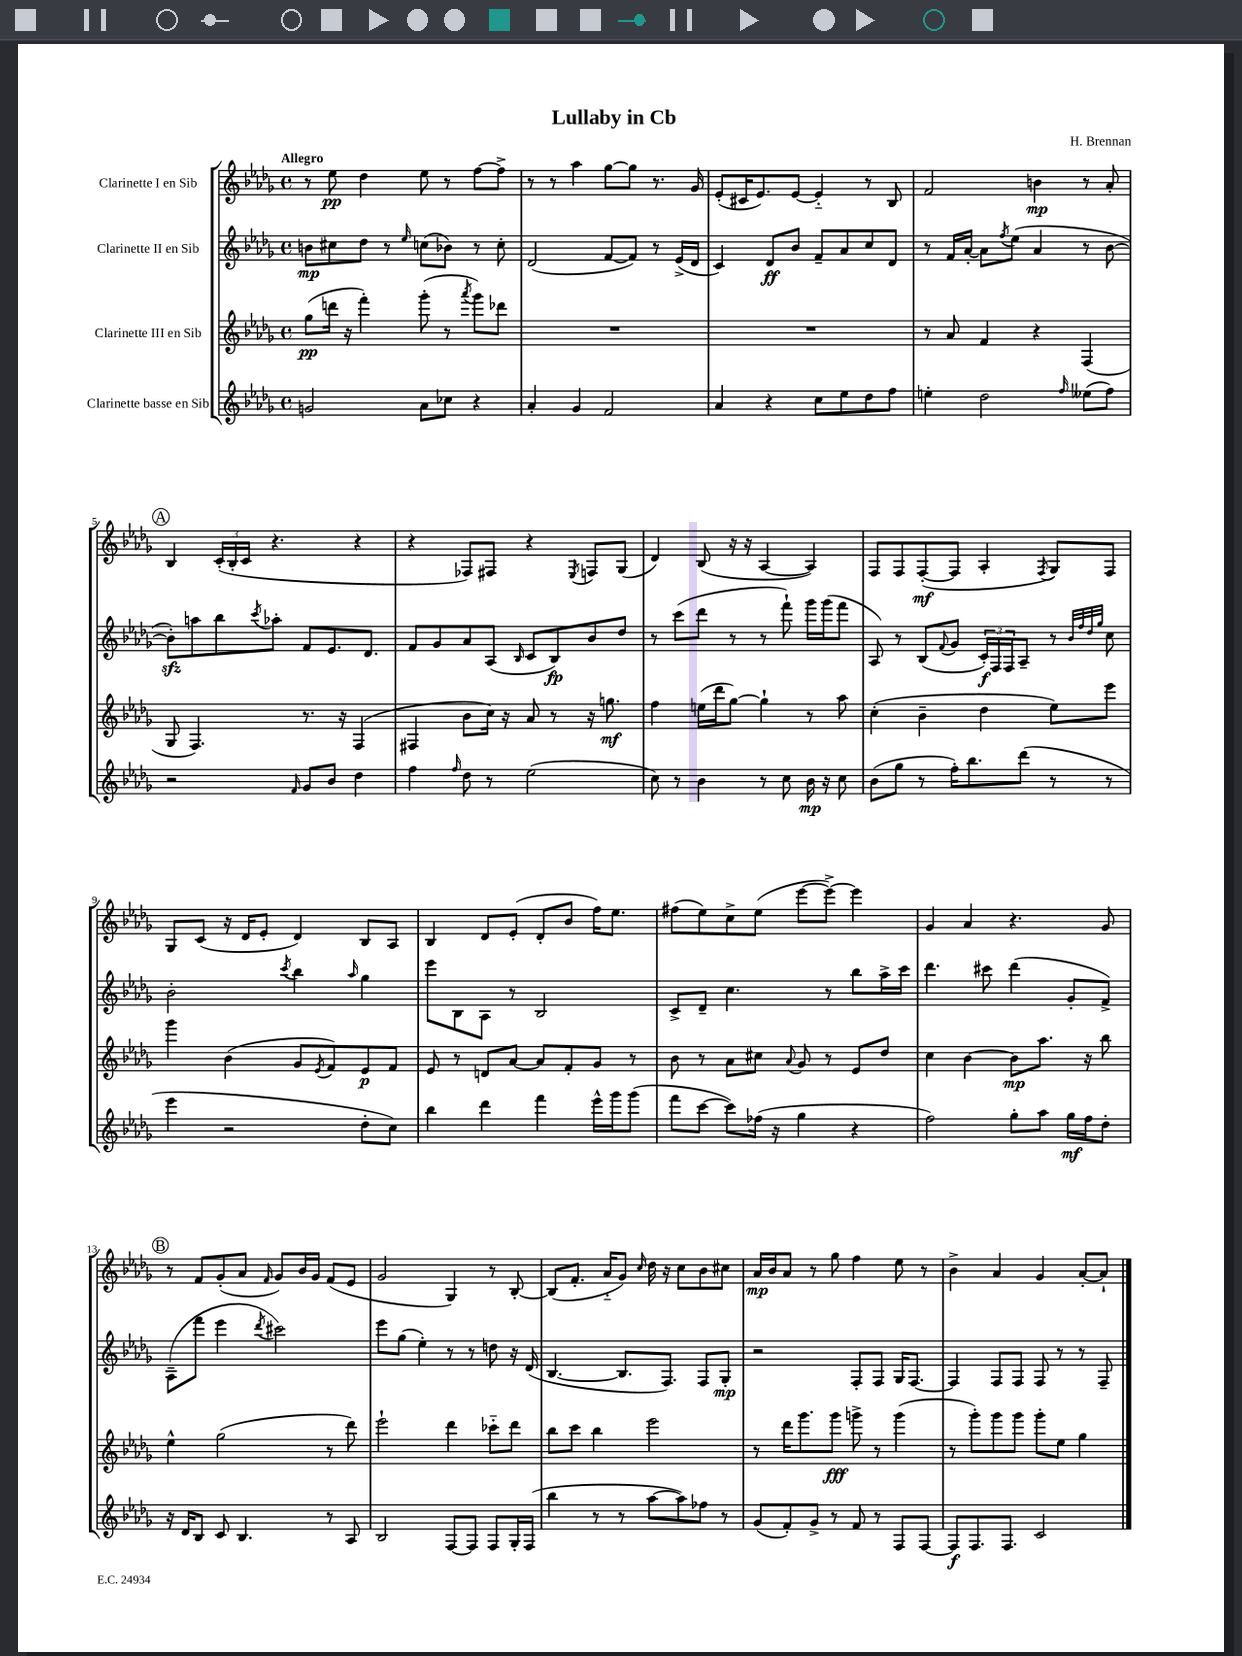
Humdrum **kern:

**kern	**kern	**kern	**kern
*staff4	*staff3	*staff2	*staff1
*clefG2	*clefG2	*clefG2	*clefG2
*k[b-e-a-d-g-]	*k[b-e-a-d-g-]	*k[b-e-a-d-g-]	*k[b-e-a-d-g-]
*M4/4	*M4/4	*M4/4	*M4/4
*met(c)	*met(c)	*met(c)	*met(c)
2g/	(8gg-\L	8b\L	8r
.	16ddd\Jk	8cc#\	8ee-\
.	16r	.	.
.	4fff'\)	8dd-\J	4dd-\
.	.	8r	.
.	.	16qqee-/	.
8a-\L	(8ggg-'\	(8cc\L	8ee-\
8cc-\J	8r	8b-\J)	8r
.	8qaaa-/	.	.
4r	8ggg-\L)	8r	[8ff\L
.	8ddd-\J	8cc'\	8ff^\]J
=	=	=	=
4a-'/	1r	(2d-/	8r
.	.	.	8r
4g-/	.	.	4aa-\
2f/	.	[8f/L	[8gg-\L
.	.	8f/]J)	8gg-\]J
.	.	8r	8.r
.	.	(16e-^/LL	.
.	.	16d-/JJ	16g-/
=	=	=	=
4a-/	1r	4c/)	(8e-'/L
.	.	.	16c#/K
.	.	.	8.e-/)
4r	.	8d-/L	.
.	.	8b-/J	[8e-/J
8cc\L	.	8f~/L	4e-'~/]
8ee-\	.	8a-/	.
8dd-\	.	8cc/	8r
8ff\J	.	8d-/J	8B-/
=	=	=	=
4ee'\	8r	8r	2f/
.	8a-/	16f/LL	.
.	.	[16a-'/JJ	.
2dd-\	4f/	8a-\]L	.
.	.	8qff/	.
.	.	(8ee-\J	.
.	4r	4a-/	4b\
16qqff/	.	.	.
(8ee--\L	(4F/	8r	8r
8ff\J)	.	[8b-\	8a-'/
=	=	=	=
2r	8G-/	8b-'\]L)	4B-/
.	4.F/)	8aa\	.
.	.	8bb-\	(24c'/LL
.	.	.	24B-'/
.	.	.	24c/JJ
.	.	8qccc/	.
.	.	8aa-'\J	4.r
16qqf/	.	.	.
8g-/L	8.r	8f/L	.
8b-/J	.	8.e-/	.
.	16r	.	.
4dd-\	(4F/	.	4r
.	.	8.d-/J	.
=	=	=	=
4ff\	4F#/	8f/L	4r
.	.	8g-/	.
16qqff/	.	.	.
8dd-\	8b-\L	8a-/	8F-/L)
8r	16cc\Jk)	(8A-/J	8F#/J
.	16r	.	.
.	.	16qqB-/	.
(2ee-\	8a-/	8c/L	4r
.	8r	8B-/)	.
.	.	.	8qE-/
.	16r	8b-/	8F/L
.	8.gg\	.	.
.	.	8dd-/J	(8G-/J
=	=	=	=
8cc\)	4ff\	8r	4d-/)
8r	.	(8ccc\L	.
4b-\	(16ee\LL	8ddd-\J	(8B-/
.	16ddd-\J	.	.
.	[8gg-\J)	8r	16r
.	.	.	16r
8r	4gg-`\]	8r	[4A-/
8cc\	.	8fff`\)	.
16b-\	8r	16ggg-\LL	4A-/])
16r	.	(16ggg-\J	.
8cc\	8aa-\	8fff\J	.
=	=	=	=
(8b-\L	(4cc'\	8A-/)	8F/L
8gg-\J	.	8r	8F/
8r	4b-~\	(8B-/L	([8F'/
.	.	8qqf/	.
16ff'\LK)	.	8g-/J	8F/]J
8.bb-\	.	.	.
.	4dd-\	24c'/LL)	4A-'/
.	.	24F/	.
.	.	24F/J	.
(8ddd-\J	.	8A-~/J	.
.	.	.	8qF/
8r	8ee-\L)	8r	8G-/L)
.	.	32qqb-/LLL	.
.	.	32qqff/	.
.	.	32qqdd-/	.
.	.	32qqgg-/JJJ	.
8r	8eee-\J	8cc\	8F/J
=	=	=	=
4eee-\	4ggg-\	2b-'\	8G-/L
.	.	.	(8c/J
2r	(4b-\	.	16r
.	.	.	16d-/LK
.	.	.	8e-'/J
.	.	8qccc/	.
.	8g-/L	4bb-\	4d-/)
.	8qe-/	.	.
.	8f/)	.	.
.	.	16qqaa-/	.
8dd-'\L	8e-/	4gg-\	8B-/L
8cc\J)	8f/J	.	8A-/J
=	=	=	=
4bb-\	8e-/	8eee-\L	4B-/
.	8r	8B-\	.
4ddd-\	8d/L	8A-\J	8d-/L
.	[8a-/J	8r	(8e-'/J
4fff\	8a-/]L	2B-/	8d-'/L
.	8f'/	.	8b-/J
16eee-^^\LL	8g-/J	.	16ff\LK)
16ggg-\J	.	.	8.ee-\J
(8ggg-\J	8r	.	.
=	=	=	=
8fff\L	8b-\	8c^/L	(8ff#\L
[8ccc\J	8r	8d-~/J	8ee-\)
8ccc\]L)	8a-\L	4.cc\	8cc^\
(16ff-\Jk	8cc#\J	.	(8ee-\J
16r	.	.	.
.	8qqa-/	.	.
4gg-\	8g-/	.	[8eee-\L
.	8r	8r	8eee-^\_J)
4r	8e-/L	8bb-\L	4eee-\]
.	8dd-/J	16aa-^\L	.
.	.	16ccc\JJ	.
=	=	=	=
2ff\)	4cc\	4.ddd-\	4g-/
.	[4b-\	.	4a-/
.	.	8ccc#\	.
8gg-'\L	8b-\]L	(4ddd-\	4.r
8aa-\J	8.aa-\J	.	.
16gg-\LL	.	8g-'/L	.
16ff\J	16r	.	.
8dd-'\J	8bb-\	8f^/J)	8g-/
=	=	=	=
16r	4ee-^^\	(8A-~\L	8r
16d-/LK	.	.	.
8B-/J	.	8fff\J	8f/L
8c/	(2gg-\	4eee-\	(8g-'/
4.B-/	.	.	8a-/J
.	.	8qddd-/	16qqf/
.	.	2ccc#\)	8g-/L)
.	.	.	16b-/L
.	.	.	16g-/JJ
8r	8r	.	(8f/L
8A-/	8ddd-\)	.	8e-/J
=	=	=	=
2B-/	2eee-`\	8eee-\L	2g-/
.	.	(8gg-\J	.
.	.	4ee-'\)	.
[8F/L	4ddd-\	8r	4G-/)
8F/]J	.	8r	.
8F/L	8ccc-'~\L	8dd\	8r
16G-'/L	8ddd-\J	16r	[8B-'/
(16F/JJ	.	(16d-/	.
=	=	=	=
4bb-\	8bb-\L	[4.B-/	(8B-/]L
.	8ccc\J	.	8.f'/J
8r	4bb-\	.	.
.	.	.	16a-'~/LK
8r	.	8.B-/]L	8g-/J)
.	.	.	16qqcc/
[8aa-\L	2eee-\	.	16dd-\
.	.	8.F/J)	16r
8aa-\])	.	.	8cc\L
8ff-\J	.	8F/L	8b-\
8r	.	8G-'/J	8cc#\J
=	=	=	=
(8g-/L	8r	2r	16a-/LL
.	.	.	16b-/J
8f'/)	16ddd-\LK	.	8a-/J
.	8.ggg-\	.	.
8g-^/J	.	.	8r
8r	8ggg-\J	.	8gg-\
8f/	8ggg^\	8F'/L	4ff\
8r	8r	8F/J	.
8F/L	(4ggg\	16G-/LK	8ee-\
.	.	[8.F/J	.
[8F/J	.	.	8r
=	=	=	=
8F/]L	8r	4F/]	4b-^\
8.F/	8ggg-'\L)	.	.
.	8ggg-\	8F/L	4a-/
8.F/J	.	.	.
.	8ggg-\J	8F/J	.
2c/	8ggg-'\L	8F/	4g-/
.	8ee-\J	8r	.
.	4gg-\	8r	[8a-'/L
.	.	8F~/	8a-`/]J
==	==	==	==
*-	*-	*-	*-
